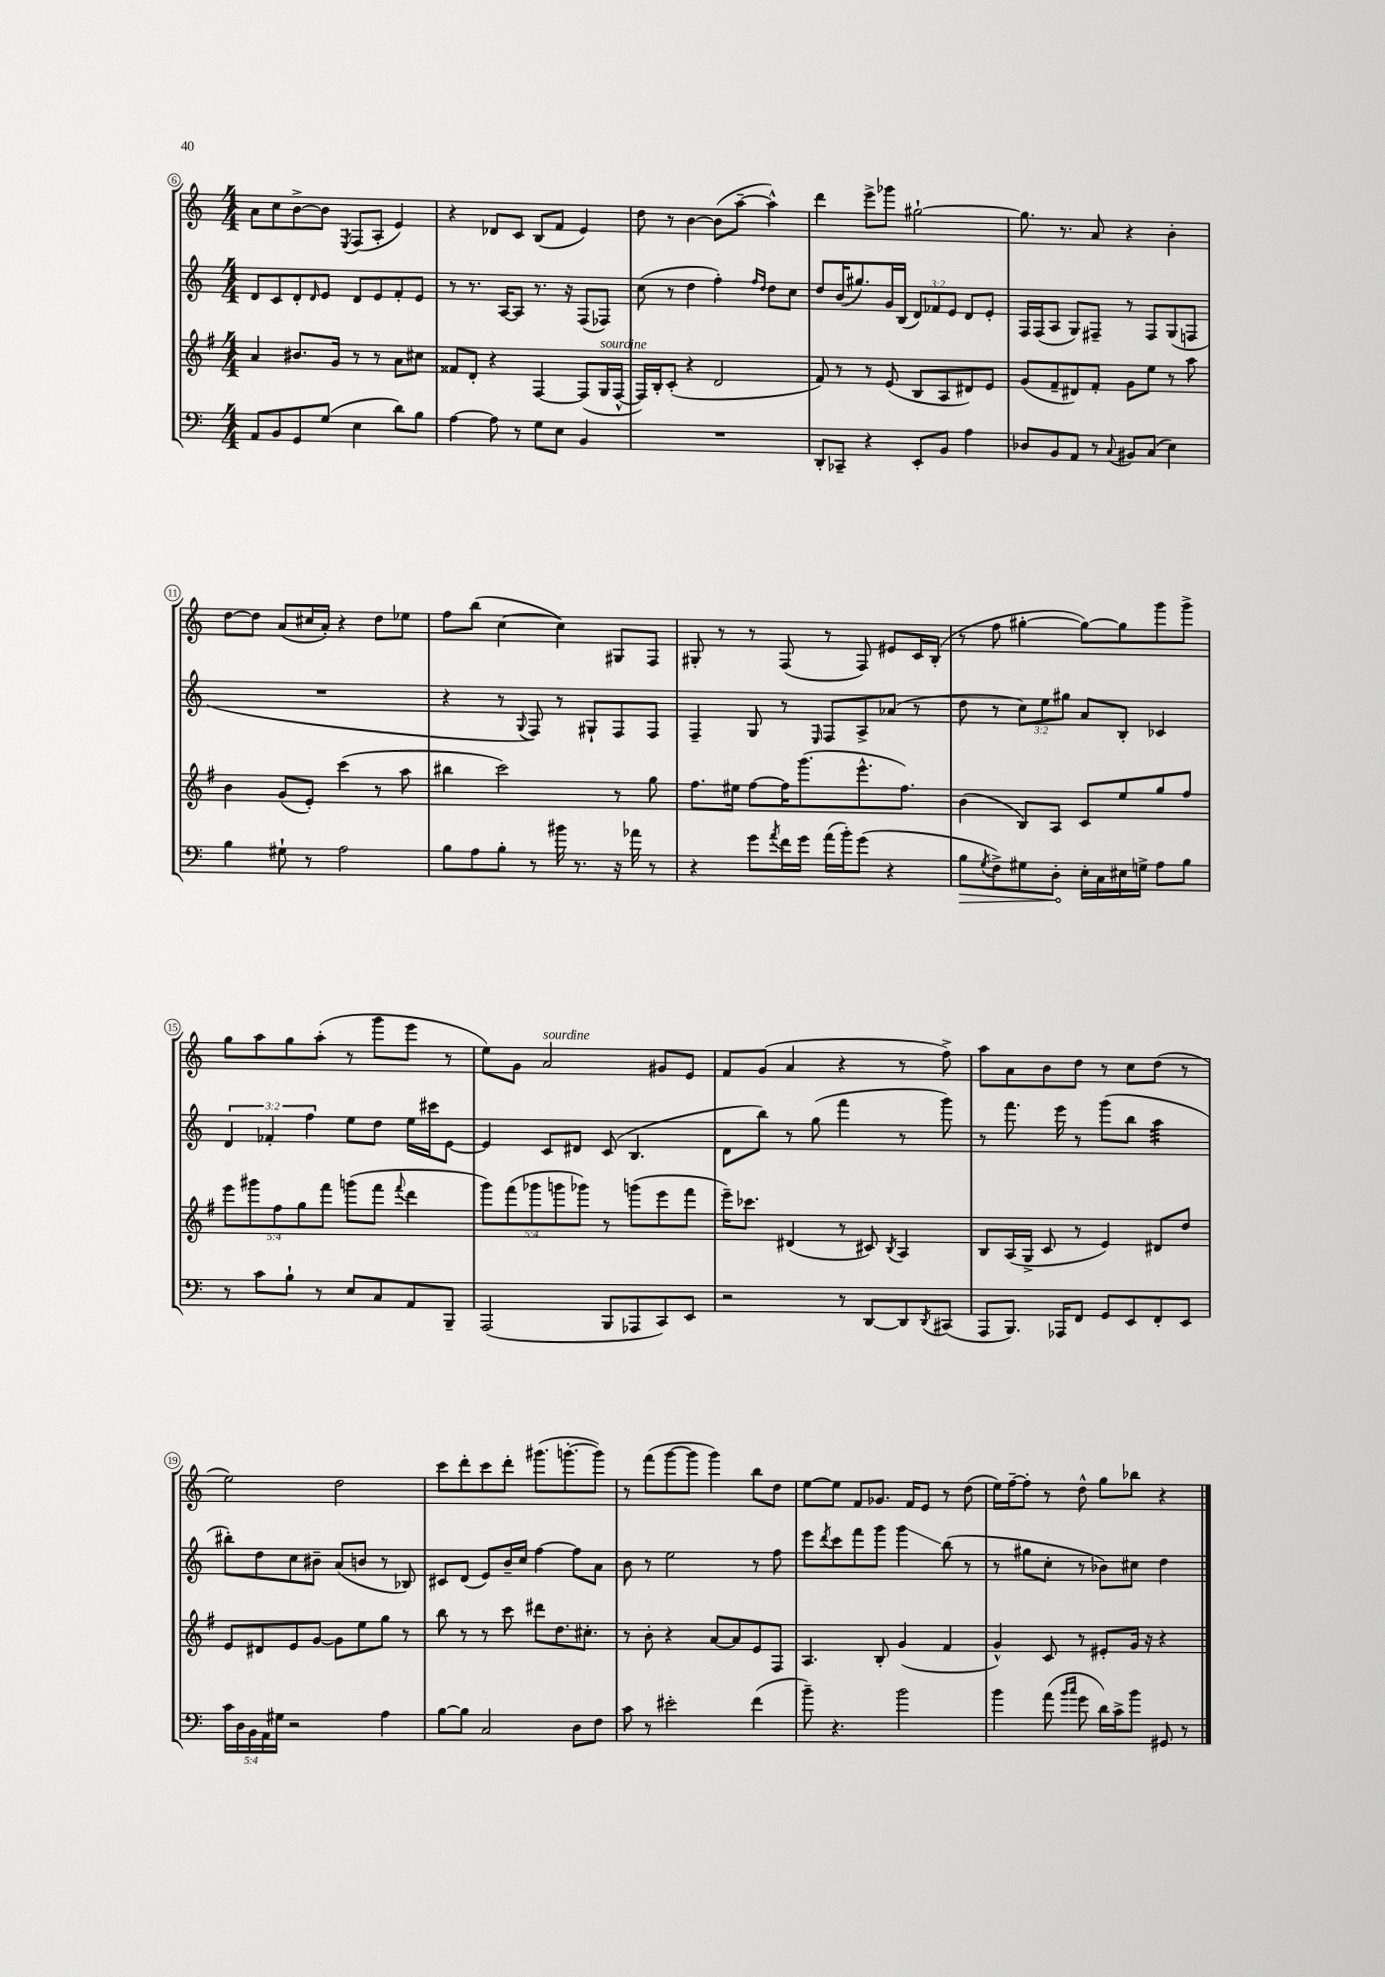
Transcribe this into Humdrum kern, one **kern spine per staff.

**kern	**kern	**kern	**kern
*staff4	*staff3	*staff2	*staff1
*clefF4	*clefG2	*clefG2	*clefG2
*k[]	*k[f#]	*k[]	*k[]
*M4/4	*M4/4	*M4/4	*M4/4
8AA	4a	8d	8a
8BB	.	8c	8cc
8GG	8.b#	8d'	[8b^
.	.	16qqd	.
(8G	.	8e	8b]
.	16g	.	.
.	.	.	8qE
4E	8r	8d	(8F
.	8r	8e	8A'
8d)	8a	8f'	4e)
8B	8cc#	8e	.
=	=	=	=
[4A	8f##	8r	4r
.	8d'	8.r	.
8A]	4r	.	8d-
.	.	[16A	.
8r	.	8A]	8c
8G	[4F#	8.r	(8B
8E	.	.	8f
.	.	16r	.
4BB	(8F#]	(8F	4e)
.	16G	8F-)	.
.	[16F#^^	.	.
=	=	=	=
1r	16F#])	(8cc	8dd
.	16B'	.	.
.	(8c'	8r	8r
.	4r	4dd	[4b
.	2d	4ff')	(8b]
.	.	.	[8aa~
.	.	16qqff	.
.	.	16qqdd	.
.	.	8dd	4aa^^])
.	.	8cc	.
=	=	=	=
8DD'	8f#)	8dd	4ddd
8CC-~	8r	(16b	.
.	.	8.gg#)	.
4r	8r	.	8eee^
.	(8e	16g	8ggg-
.	.	(16B	.
8EE'	8B	12d)	[2gg#`
.	.	12f-	.
8BB	8A	.	.
.	.	12e	.
4A	8d#)	8d	.
.	8e	8e'	.
=	=	=	=
8D-	(8g	16F	8.gg#]
.	.	(16F	.
8BB	8f#~	8A	.
.	.	.	8.r
8AA	8d#)	8G)	.
8r	8f#'	8F#~	8a
8qqC	.	.	.
8BB#	8g	8r	4r
(8C	8ee	8F#	.
4E)	8r	(8G	4b'
.	8aa	8F	.
=	=	=	=
4B	4b	1r	[8dd
.	.	.	8dd]
8G#`	(8g	.	(8a
8r	8e')	.	16cc#
.	.	.	16a')
2A	(4ccc	.	4r
.	8r	.	8dd
.	8aa	.	8ee-
=	=	=	=
8B	4bb#	4r	8ff
8A	.	.	(8bb
8B'	2ccc)	8r	[4cc
.	.	8qqG	.
8r	.	8F)	.
16b#	.	8r	4cc])
8.r	.	.	.
.	.	8G#`	.
16r	8r	8F	8G#
16a-	.	.	.
8r	8gg	8F	8F
=	=	=	=
4r	8.ff#	4F~	8G#'
.	.	.	8r
.	16ee#	.	.
8g	[8ff#	8G	8r
8qa	.	.	.
16f	16ff#]	8r	(8F
16g	(8.ggg	.	.
.	.	16qqE	.
(16a	.	8F	8r
16b')	.	.	.
(8g	8.eee^^	8A^	8F)
4r	.	(8a-	8e#
.	8.ff#)	.	.
.	.	8r	16c
.	.	.	(16B'
=	=	=	=
8B	(4b	8dd	8r
8qG	.	.	.
8F^)	.	8r	8ff
8G#	8B)	12cc)	[4gg#'
.	.	12ee	.
8D'	8A	.	.
.	.	12gg#	.
16E'	8c	8a	8gg#_)
16C	.	.	.
16E#	8ee	8B'	8gg#]
16G^	.	.	.
8A	8gg	4c-	8ggg
8B	8ff#	.	8ggg^
=	=	=	=
8r	10eee	6d	8gg
.	10ggg#	.	.
8c	.	.	8aa
.	.	6f-'	.
.	10ff#	.	.
8B`	.	.	8gg
.	10gg	.	.
.	.	6ff	.
8r	.	.	(8aa'
.	10fff#	.	.
8E	(8ggg	8ee	8r
8C	8fff#	8dd	8ggg
.	8qqfff#	.	.
8AA	4ddd	16ee	8eee
.	.	16ccc#	.
8BBB~	.	[8e	8r
=	=	=	=
(2AAA	10ggg)	4e]	8ee)
.	(10fff#	.	.
.	.	.	8g
.	10ggg-	.	.
.	.	8c	2a
.	10ggg	.	.
.	.	8d#	.
.	10ggg-)	.	.
8BBB	8r	(8c	.
8AAA-	(8ggg	4.B	.
8CC)	8eee	.	8g#
8EE	8fff#	.	8e
=	=	=	=
2r	16eee~)	8d	8f
.	8.ccc-	.	.
.	.	8bb)	(8g
.	(4d#	8r	4a
.	.	(8gg	.
8r	8r	4fff	4r
[8DD	8c#)	.	.
.	8qB	.	.
8DD]	4A	8r	8r
8qDD	.	.	.
(8CC#	.	8ggg)	8ff^)
=	=	=	=
8AAA	8B	8r	8aa
8.BBB)	(16A	8.fff	8a
.	16G^	.	.
.	8c	.	8b
16AAA-	.	16eee	.
8FF	8r	8r	8dd
8GG	4e)	(8ggg	8r
8EE	.	8bb	8cc
8FF'	8d#	4aa	(8dd
8EE	8dd	.	8r
=	=	=	=
20c	8e	8bb#')	2ee)
20D	.	.	.
20BB	.	.	.
.	8d#	8dd	.
20AA	.	.	.
20G#	.	.	.
2r	8e	8cc	.
.	[8g	8b#~	.
.	8g]	(8a	2dd
.	8ee	8b	.
4A	8gg	8r	.
.	8r	8B-)	.
=	=	=	=
[8B	8bb	8c#	8ccc
8B]	8r	(8d	8ddd'
2C	8r	8e)	8ccc
.	8ccc	16b~	8ddd'
.	.	16cc	.
.	8ddd#	[4ff	(8.ggg#
.	8.dd	.	.
.	.	.	[8.ggg'
8D	.	8ff]	.
.	8.cc#'	.	.
8F	.	8a	8ggg])
=	=	=	=
8c	8r	8b	8r
8r	8b'	8r	(8fff
2e#'	4r	2ee	[8ggg
.	.	.	8ggg]
.	[8a	.	4ggg)
.	8a]	.	.
(4f	8e	8r	8bb
.	8F#	8ff	8dd
=	=	=	=
8b~)	4.A	8eee	[8ee
.	.	8qddd	.
4.r	.	8ccc	8ee]
.	.	8fff	8f
.	8B'	8ggg	8.g-
2b	(4g	4ggg	.
.	.	.	16f
.	.	.	8e
.	4f#	(8bb	8r
.	.	8r	(8dd
=	=	=	=
4b	4g^^)	8r	16ee)
.	.	.	[16ff~
.	.	8gg#	8ff']
(8a	8c	8cc'	8r
16qqb	.	.	.
16qqcc	.	.	.
8g	8r	8r	8dd^^
16d)	8e#'	8b-)	8gg
16c^	.	.	.
8b	16g	8cc#	8bb-
.	16r	.	.
8GG#	4r	4dd	4r
8r	.	.	.
==	==	==	==
*-	*-	*-	*-
